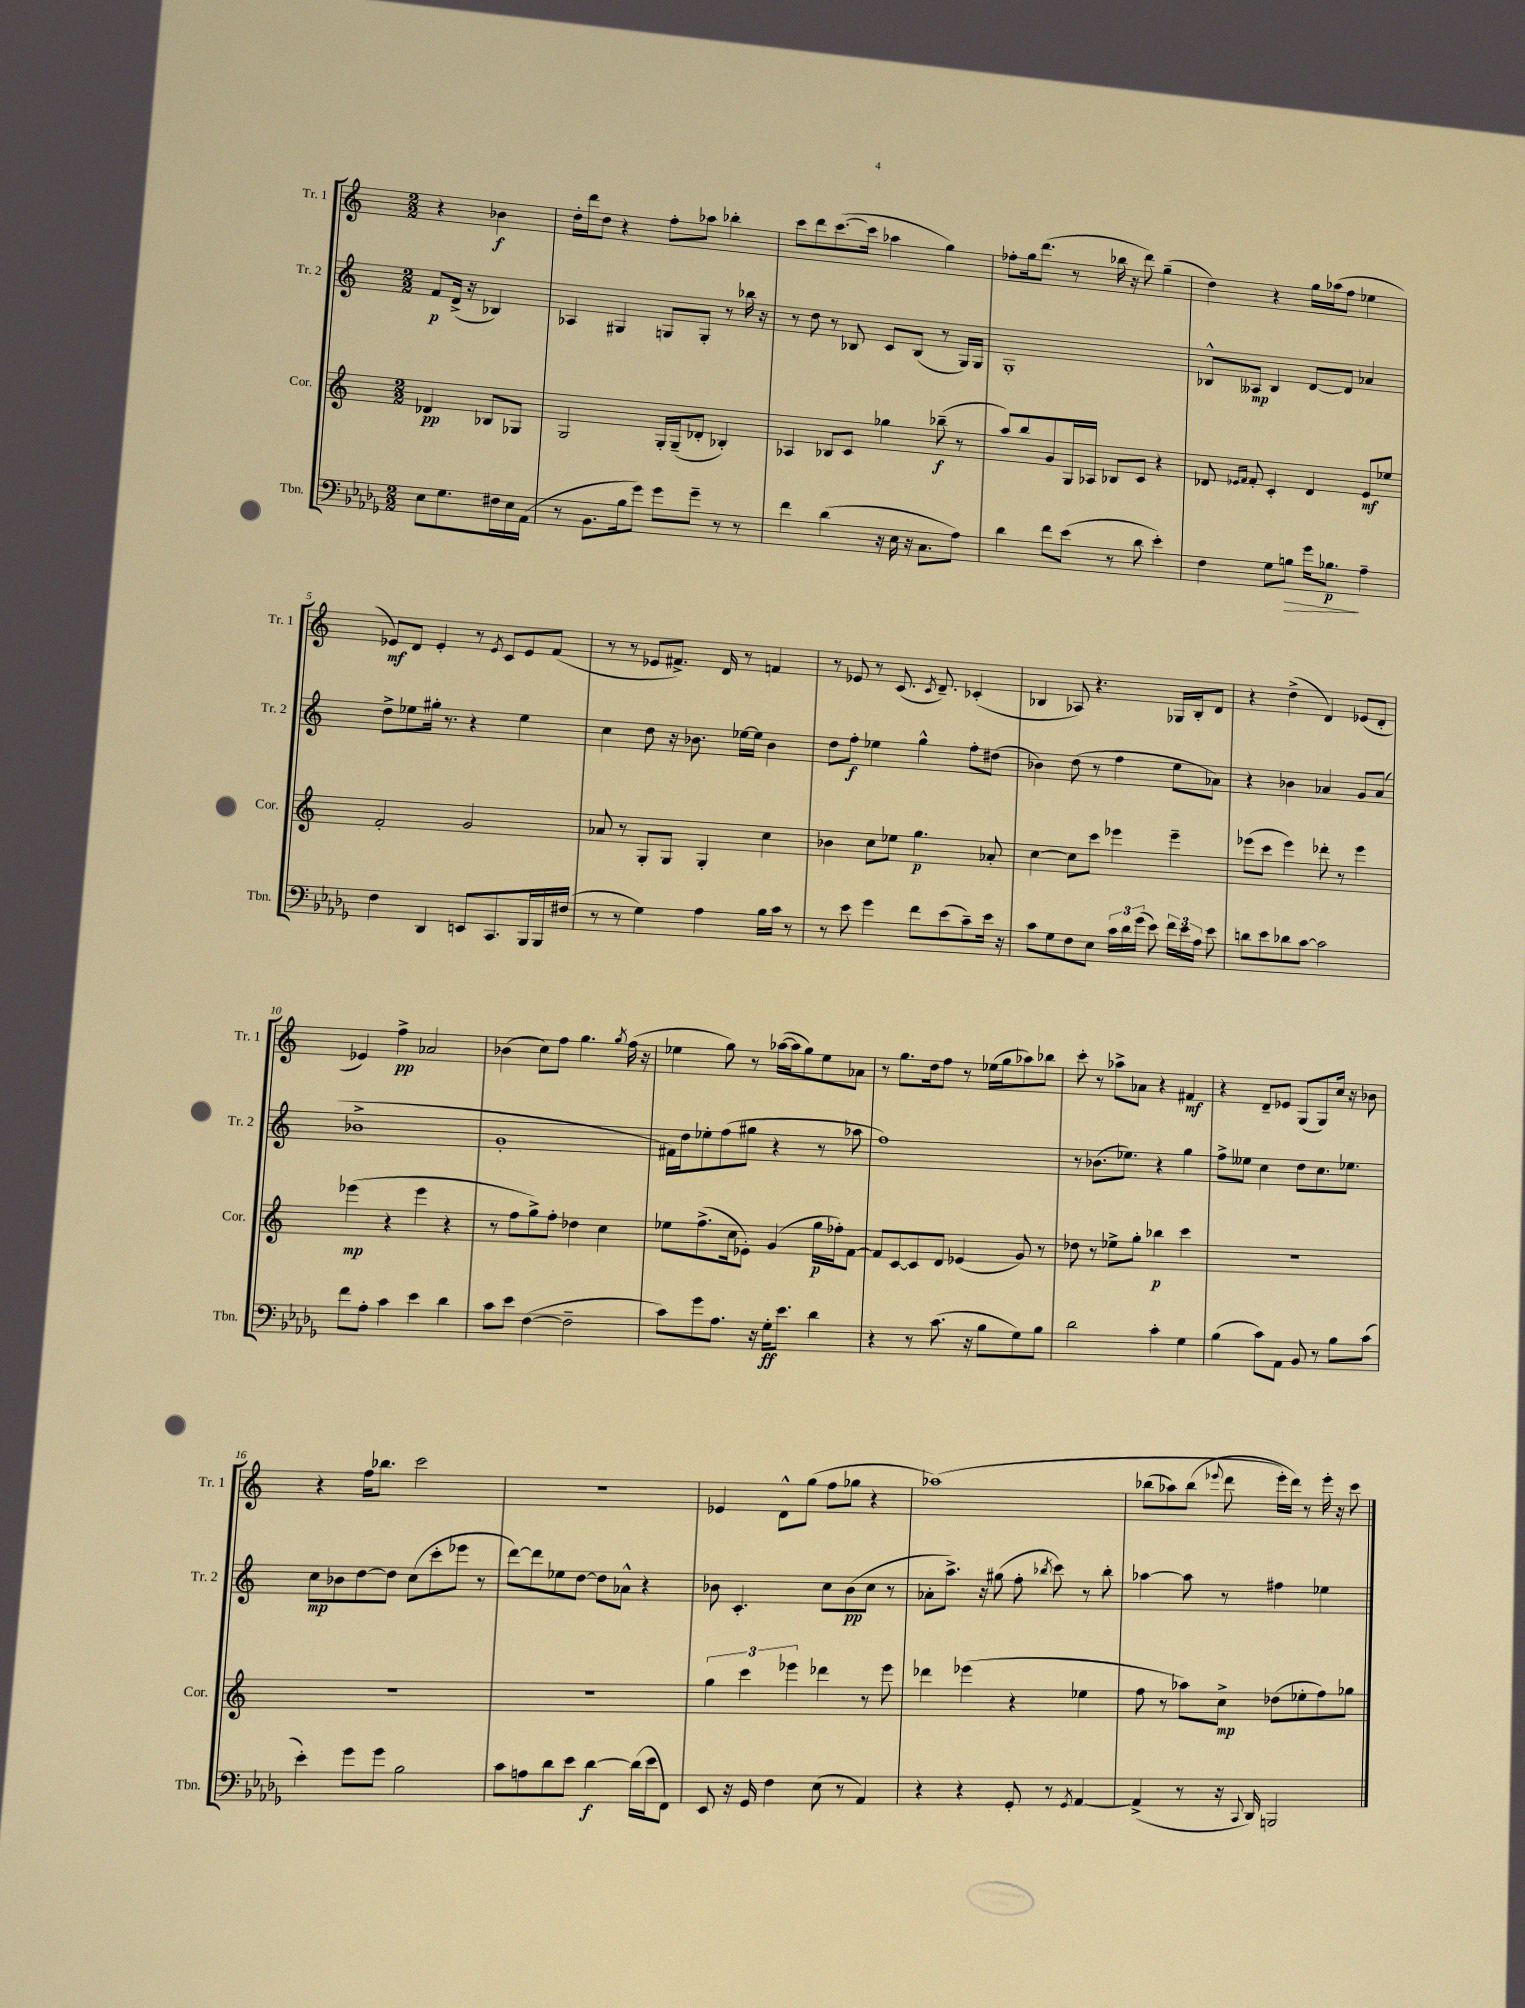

**kern	**kern	**kern	**kern
*staff4	*staff3	*staff2	*staff1
*clefF4	*clefG2	*clefG2	*clefG2
*k[b-e-a-d-g-]	*k[]	*k[]	*k[]
*M2/2	*M2/2	*M2/2	*M2/2
8E-	4d-	8f	4r
8.G-	.	(16d^	.
.	.	16r	.
.	8B-	4B-)	4b-
16F#	.	.	.
16E-	8G-	.	.
(16AA-	.	.	.
=	=	=	=
8r	2G	4A-	16dd'
.	.	.	16ddd
8.BB-	.	.	8dd
.	.	4G#	4r
16B-	.	.	.
8g-)	.	.	.
8g-	16G'	8G	8ff'
.	(16G~	.	.
8g-~	8d-'	8G'	8aa-
8r	4B-')	8r	4bb-'
8r	.	16bb-	.
.	.	16r	.
=	=	=	=
4f	4A-	8r	8ccc
.	.	8dd	8ddd
(4d-	8B-	8r	([8.ccc
.	8c	8B-	.
.	.	.	16ccc]
16r	4gg-	8c	4aa-
16E-	.	.	.
16r	.	(8B-	.
8.C	.	.	.
.	(8bb-~	8r	4gg)
8A-)	8r	16G)	.
.	.	16G	.
=	=	=	=
4d-	8aa)	1G'	8ff-'
.	8bb	.	16gg
.	.	.	(8.ddd
8f	8g	.	.
(8e-	16G	.	8r
.	16A-	.	.
8r	8B-	.	16bb-
.	.	.	16r
8d-	8c	.	8ddd)
4e-')	4r	.	(4gg~
=	=	=	=
4F	8d-	8B-^^	4dd)
.	16qqe-	.	.
.	16qqf	.	.
.	8f'	8A--	.
8G-	4c'	4B-	4r
8B	.	.	.
16g-	4d-	[8d	16gg
8.B-	.	.	(16aa-
.	.	8d]	8ff
4A-~	8e-	4a-	4ee-
.	8ee-	.	.
=	=	=	=
4F	2f'	8dd^	8e-)
.	.	8ee-	8d
4DD-	.	16gg#'	4e-'
.	.	8.r	.
8EE	2g	4r	8r
.	.	.	8qe-
8.CC	.	.	8c
.	.	4ee-	8e-
16BBB-	.	.	.
16BBB-	.	.	(8f
(16F#	.	.	.
=	=	=	=
8r	8a-	4cc	8r
8r	8r	.	8r
4G-)	8G'	8dd	8e-
.	8G	16r	8.f#^)
.	.	8.b-	.
4A-	4G'	.	.
.	.	.	16d
.	.	[16ee-	8r
.	.	16ee-]	.
16B-	4cc	4b-	4f
16c	.	.	.
8r	.	.	.
=	=	=	=
8r	4b-	8dd	8r
8e-	.	8ff'	8e-
4g-	8cc	4ee-	8r
.	8ee-	.	(8.c
8f	4.gg	4gg^^	.
.	.	.	8qc
.	.	.	8.d~)
(8e-	.	.	.
8c~)	.	8ff'	(4c-'
16e-	8a-'	(8dd#	.
16r	.	.	.
=	=	=	=
8c	[4cc	4b-)	4B-
8G-	.	.	.
8F	8cc]	(8dd	8A-)
8E-	8ccc	8r	4.r
24c	4eee-	4ff	.
24d-	.	.	.
(24g-	.	.	.
8e-)	.	.	.
24f	4eee-~	8ee	16G-
24e-	.	.	.
.	.	.	16B-'
24A-	.	.	.
8e-	.	8a-)	8d
=	=	=	=
8d	(8eee-	4r	4r
8e-	8ccc	.	.
8d-	4eee-)	4b-	(4dd^
[8c	.	.	.
2c]	8ddd-'	4a-	4d)
.	8r	.	.
.	4eee-	8g	(8e-
.	.	(8a-	8d'
=	=	=	=
8f	(4eee-	1b-^	4e-)
8A-'	.	.	.
4c	4r	.	4ff^
4e-	4eee-	.	2a-
4d-	4r	.	.
=	=	=	=
8c	8r	1g'	(4b-
8e-	8ff	.	.
([4F	8gg^)	.	8cc)
.	8ff'	.	8ff
2F~]	4dd-	.	4.gg
.	4cc	.	.
.	.	.	8qgg
.	.	.	(16ff
.	.	.	16r
=	=	=	=
8c)	8ee-	16f#)	4ee-
.	.	16dd	.
8g-	(8.ff^	8ee-'	.
8.A-	.	(8ff	8gg)
.	16cc	.	.
.	8e-')	8gg#	8r
16r	.	.	.
16G-'	(4g	4r	([16aa-
8.e-	.	.	16aa-]
.	.	.	8gg)
4d-	16gg	8r	8ee-
.	16ff-')	.	.
.	[8f	8aa-	8a-
=	=	=	=
4r	8f]	1ff)	8r
.	[8c	.	8.gg
8r	8c]	.	.
.	.	.	16dd
(8.c	8d	.	8ff
.	(4e-	.	8r
16r	.	.	.
8B-	.	.	(16ee-
.	.	.	16gg
8G-)	8g)	.	8aa-)
8B-	8r	.	8bb-
=	=	=	=
2d-	8dd-	8r	8ccc'
.	8r	(8.b-	8r
.	8ee-^	.	8aa-^
.	.	8.ee-)	.
.	8gg'	.	8a-
4c'	4bb-	4r	4r
4G-	4ccc	4gg	4f#
=	=	=	=
(4B-	1r	8ff^	4r
.	.	8ee--	.
8c)	.	4cc	8d~
8AA-	.	.	8e-
8BB-	.	8dd	(8G
8r	.	8.cc	8G)
8B-	.	.	16cc
.	.	8.ee-	16r
(8c	.	.	8b-
=	=	=	=
4e-')	1r	8cc	4r
.	.	8b-	.
8g-	.	[8dd	16ff
.	.	.	8.bb-
8g-	.	8dd]	.
2B-	.	(8cc	2ccc
.	.	8ccc'	.
.	.	8eee-	.
.	.	8r	.
=	=	=	=
8c	1r	[8ddd)	1r
8A	.	8ddd]	.
8d-	.	8ee-	.
8e-	.	[8dd	.
[4d-	.	8dd]	.
.	.	8a-^^	.
(16d-]	.	4r	.
16e-	.	.	.
8FF)	.	.	.
=	=	=	=
8EE-	6gg	8b-	4e-
16r	.	4.c'	.
.	6ccc	.	.
16GG-	.	.	.
4F	.	.	8d^^
.	6eee-	.	.
.	.	.	(8gg
(8E-	4ddd-	8cc	8ff
8r	.	(8b-	8gg-
4AA-)	8r	8cc	4r
.	8eee-	8r	.
=	=	=	=
4r	4ddd-	8a-'	&(1aa-)
.	.	8.aa^)	.
4r	(4eee-	.	.
.	.	16r	.
.	.	(8gg#	.
8GG-'	4r	8ff'	.
.	.	8qbb-	.
8r	.	8ccc)	.
8qGG-	.	.	.
[4AA-	4ee-	8r	.
.	.	8bb-'	.
=	=	=	=
(4AA-^]	8ff	[4aa-	(8bb-
.	8r	.	8aa-)
8r	8aa-)	8aa-]	(8bb-
.	.	.	8qqeee-
16r	8cc^	8r	8ddd
8qqCC	.	.	.
16DD-)	.	.	.
2BBB	(8dd-	4ff#	16eee-'&)
.	.	.	16ddd)
.	8ee-'	.	8r
.	8ff)	4ee-	16eee-'
.	.	.	16r
.	8gg-	.	8ccc
==	==	==	==
*-	*-	*-	*-
